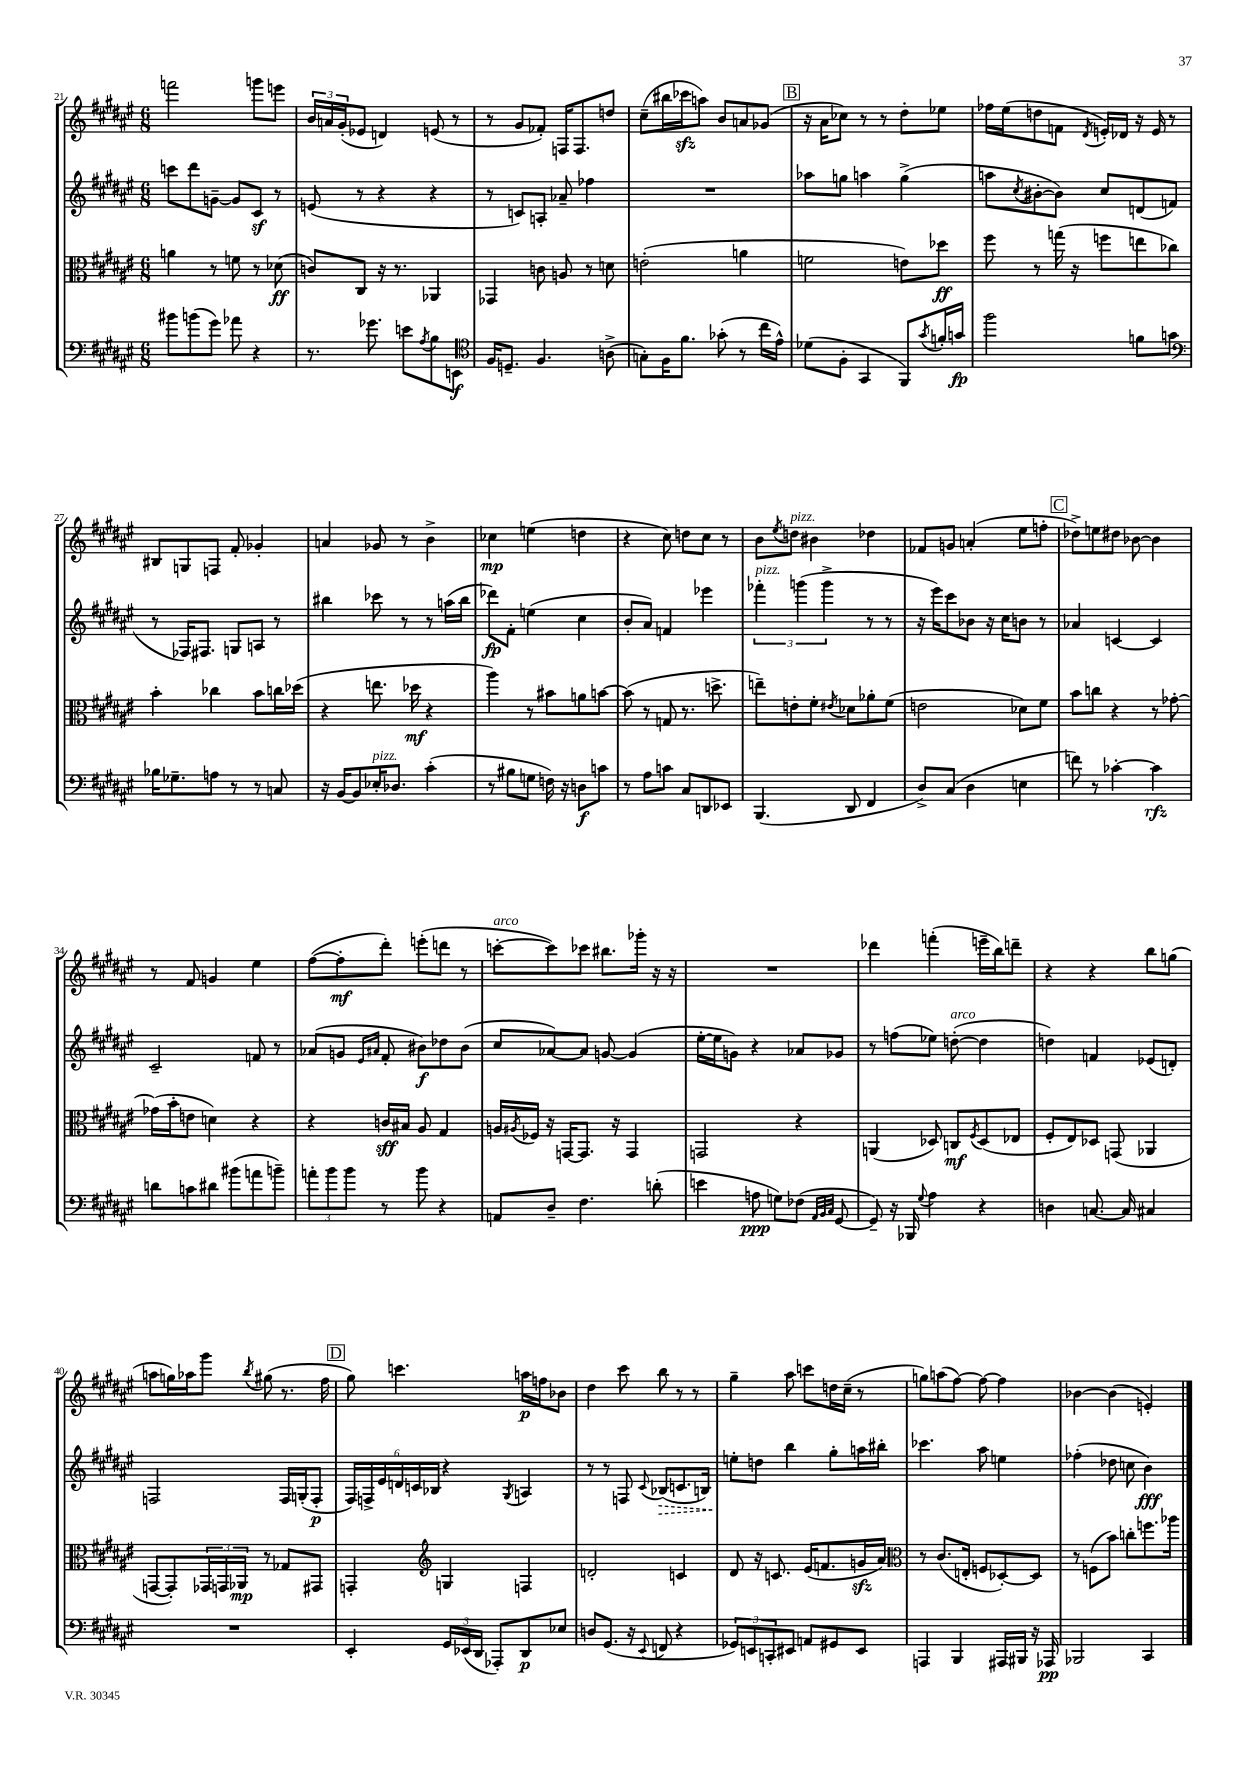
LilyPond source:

<<
\new StaffGroup <<
\new Staff = "s0" {
    \clef treble \key fis \major \numericTimeSignature \time 6/8
    f'''2 g'''8 e'''8 |
    \tuplet 3/2 { b'16 a'16 gis'16-.( } ees'8 d'4) e'8( r8 |
    r8 gis'8 fes'8-.) f16 f8. d''8 |
    cis''8--( bis''16 ces'''16\sfz a''8) b'8 a'8 ges'8( |
    \mark \markup { \box "B" } r16 ais'16 ces''8) r8 r8 dis''8-. ees''8 |
    fes''16 eis''16( d''8 f'8 \acciaccatura { dis'8 } e'16-.) des'16 r16 e'16 r8 |
    bis8 g8 f8 fis'8-. ges'4-. |
    a'4 ges'8 r8 b'4-> |
    ces''4\mp e''4( d''4 |
    r4 cis''8) d''8 cis''8 r8 |
    b'8 \acciaccatura { eis''8 } d''8^\markup { \italic "pizz." } bis'4 des''4 |
    fes'8 g'8 a'4-.( eis''8 f''8-. |
    \mark \markup { \box "C" } des''8->) e''8 dis''8 bes'8~ bes'4 |
    r8 fis'8 g'4 eis''4 |
    fis''8~( fis''8-.\mf dis'''8-.) e'''8-.( d'''8 r8 |
    c'''8~-.^\markup { \italic "arco" } c'''8) ces'''8 bis''8. ges'''16-. r16 r16 |
    R2. |
    des'''4 f'''4-.( e'''16-- b''16) d'''8-- |
    r4 r4 b''8 g''8( |
    a''8 g''16) aes''16 gis'''8 \acciaccatura { b''8 } gis''8( r8. fis''16 |
    \mark \markup { \box "D" } gis''8) c'''4. a''16\p f''16 bes'8 |
    dis''4 cis'''8 b''8 r8 r8 |
    gis''4-- ais''8 c'''8 d''16 cis''16--( r8 |
    g''8) a''8( fis''8~) fis''8~ fis''4 |
    bes'4~ bes'4( e'4-.) \bar "|." |
}
\new Staff = "s1" {
    \clef treble \key fis \major \numericTimeSignature \time 6/8
    c'''8 dis'''8 g'8~-- g'8 cis'8\sf r8 |
    e'8( r8 r4 r4 |
    r8 c'8) a8-. aes'8-- fes''4 |
    R2. |
    \mark \markup { \box "B" } aes''8 g''8 a''4 g''4->( |
    a''8 \acciaccatura { cis''8 } bis'8~-. bis'8) cis''8 d'8( f'8 |
    r8 fes16) fis8. g8 a8 r8 |
    bis''4 ces'''8 r8 r8 a''16( bis''16 |
    des'''8\fp) fis'8-. e''4( cis''4 |
    b'8-. ais'8) f'4 ees'''4 |
    \tuplet 3/2 { fes'''4-.^\markup { \italic "pizz." } g'''4( g'''4-> } r8 r8 |
    r16 eis'''16) cis'''8 bes'8 r16 cis''16 b'8 r8 |
    \mark \markup { \box "C" } aes'4 c'4~ c'4 |
    cis'2-- f'8 r8 |
    aes'8( g'8 \grace { eis'16 ais'16 } fis'8-. bis'8\f) des''8 bis'8( |
    cis''8 aes'8~) aes'8 g'8~ g'4( |
    eis''16~-. eis''16 g'8) r4 aes'8 ges'8 |
    r8 f''8( ees''8) d''8~-.^\markup { \italic "arco" }( d''4 |
    d''4) f'4 ees'8( d'8-.) |
    f2 f16 g16-.( f8-.\p |
    \mark \markup { \box "D" } \tuplet 6/4 { fis16) f16-> eis'16 d'16 c'16 bes16 } r4 \acciaccatura { gis8 } a4 |
    r8 r8 f8 \appoggiatura { cis'8 } \once \override Hairpin.style = #'dashed-line bes8\>( c'8. b16) |
    e''8-.\! d''8 b''4 gis''8-. a''16 bis''16-. |
    ces'''4. ais''8 e''4 |
    fes''4-.( des''8 c''8 b'4\fff) \bar "|." |
}
\new Staff = "s2" {
    \clef alto \key fis \major \numericTimeSignature \time 6/8
    a'4 r8 f'8 r8 des'8\ff( |
    c'8) cis8 r16 r8. aes,4 |
    ges,4 c'8 a8 r8 d'8 |
    e'2-.( a'4 |
    \mark \markup { \box "B" } f'2 e'8) des''8\ff |
    fis''8 r8 g''16( r16 f''8 e''8 ces''8) |
    b'4-. ces''4 b'8 c''16 des''16( |
    r4 e''8. des''16\mf r4 |
    ais''4) r8 bis'8 a'8 b'8~ |
    b'8( r8 g8 r8. d''8.-> |
    e''8--) e'8-. fis'8-. \acciaccatura { eis'8 } des'8 aes'8-. fis'8( |
    e'2 des'8) fis'8 |
    \mark \markup { \box "C" } b'8 c''8 r4 r8 ges'8~-. |
    ges'16( b'16-. e'8 d'4) r4 |
    r4 c'16\sff bis16 ais8 gis4 |
    a16 \acciaccatura { ais8 } fes16 r16 g,16~ g,8. r16 g,4 |
    g,2 r4 |
    a,4( des8) c8\mf \acciaccatura { fis8 } des8( ees8 |
    fis8-. eis8) des8 g,8( aes,4 |
    g,8~ g,8-.) \tuplet 3/2 { ges,16 g,16 aes,16\mp } r8 ges8 gis,8 |
    \mark \markup { \box "D" } g,4-. \clef treble g4 f4 |
    d'2-. c'4 |
    dis'8 r16 c'8. eis'16( f'8. g'16\sfz ais'16) |
    \clef alto r8 cis'8.( e16-. f8 des8~-.) des8 |
    r8 f8( b'8) c''8-. f''8. aes''16 \bar "|." |
}
\new Staff = "s3" {
    \clef bass \key fis \major \numericTimeSignature \time 6/8
    bis'8 b'8( gis'8) aes'8 r4 |
    r8. ges'8. e'8 \acciaccatura { ais8 } b8 e,8\f |
    \clef tenor fis16 d8.-- fis4. a8->( |
    g8-.) fis16 fis'8. ges'8-.( r8 cis''16 eis'16-^) |
    \mark \markup { \box "B" } des'8( fis8-. gis,4 fis,8) \acciaccatura { gis'8 } f'16-. g'16\fp |
    fis''2 f'8 g'8 |
    \clef bass bes16 ges8.-- a8 r8 r8 c8 |
    r16 b,16~ b,8 ees16-.^\markup { \italic "pizz." } des8. cis'4-.( |
    r8 bis8 g8 f16) r16 d8\f c'8 |
    r8 ais8 c'8 cis8 d,8 ees,8 |
    b,,4.( dis,8 fis,4 |
    dis8->) cis8( dis4 e4 |
    \mark \markup { \box "C" } f'8) r8 ces'4~-. ces'4\rfz |
    d'8 c'8 dis'8 bis'8( a'8 b'8--) |
    \tuplet 3/2 { a'8-. b'8 b'8 } r8 b'8 r4 |
    a,8 dis8-- fis4. d'8-.( |
    e'4 a8\ppp g8) fes8( \grace { ais,32 b,32 cis32 } gis,8~ |
    gis,8--) r16 bes,,16 \appoggiatura { gis8 } ais4 r4 |
    d4 c8.~ c16 cis4 |
    R2. |
    \mark \markup { \box "D" } eis,4-. \tuplet 3/2 { gis,16 ees,16( dis,16 } aes,,8-.) dis,8\p ees8 |
    d8 gis,8.( r16 \appoggiatura { eis,8 } f,8 r4 |
    \tuplet 3/2 { ges,8) e,8 c,8-. } eis,8 a,8 gis,8 eis,8 |
    a,,4 b,,4 ais,,16 bis,,16 r16 aes,,16\pp |
    bes,,2 cis,4 \bar "|." |
}
>>
>>
\layout { \context { \Score currentBarNumber = #21 } }
